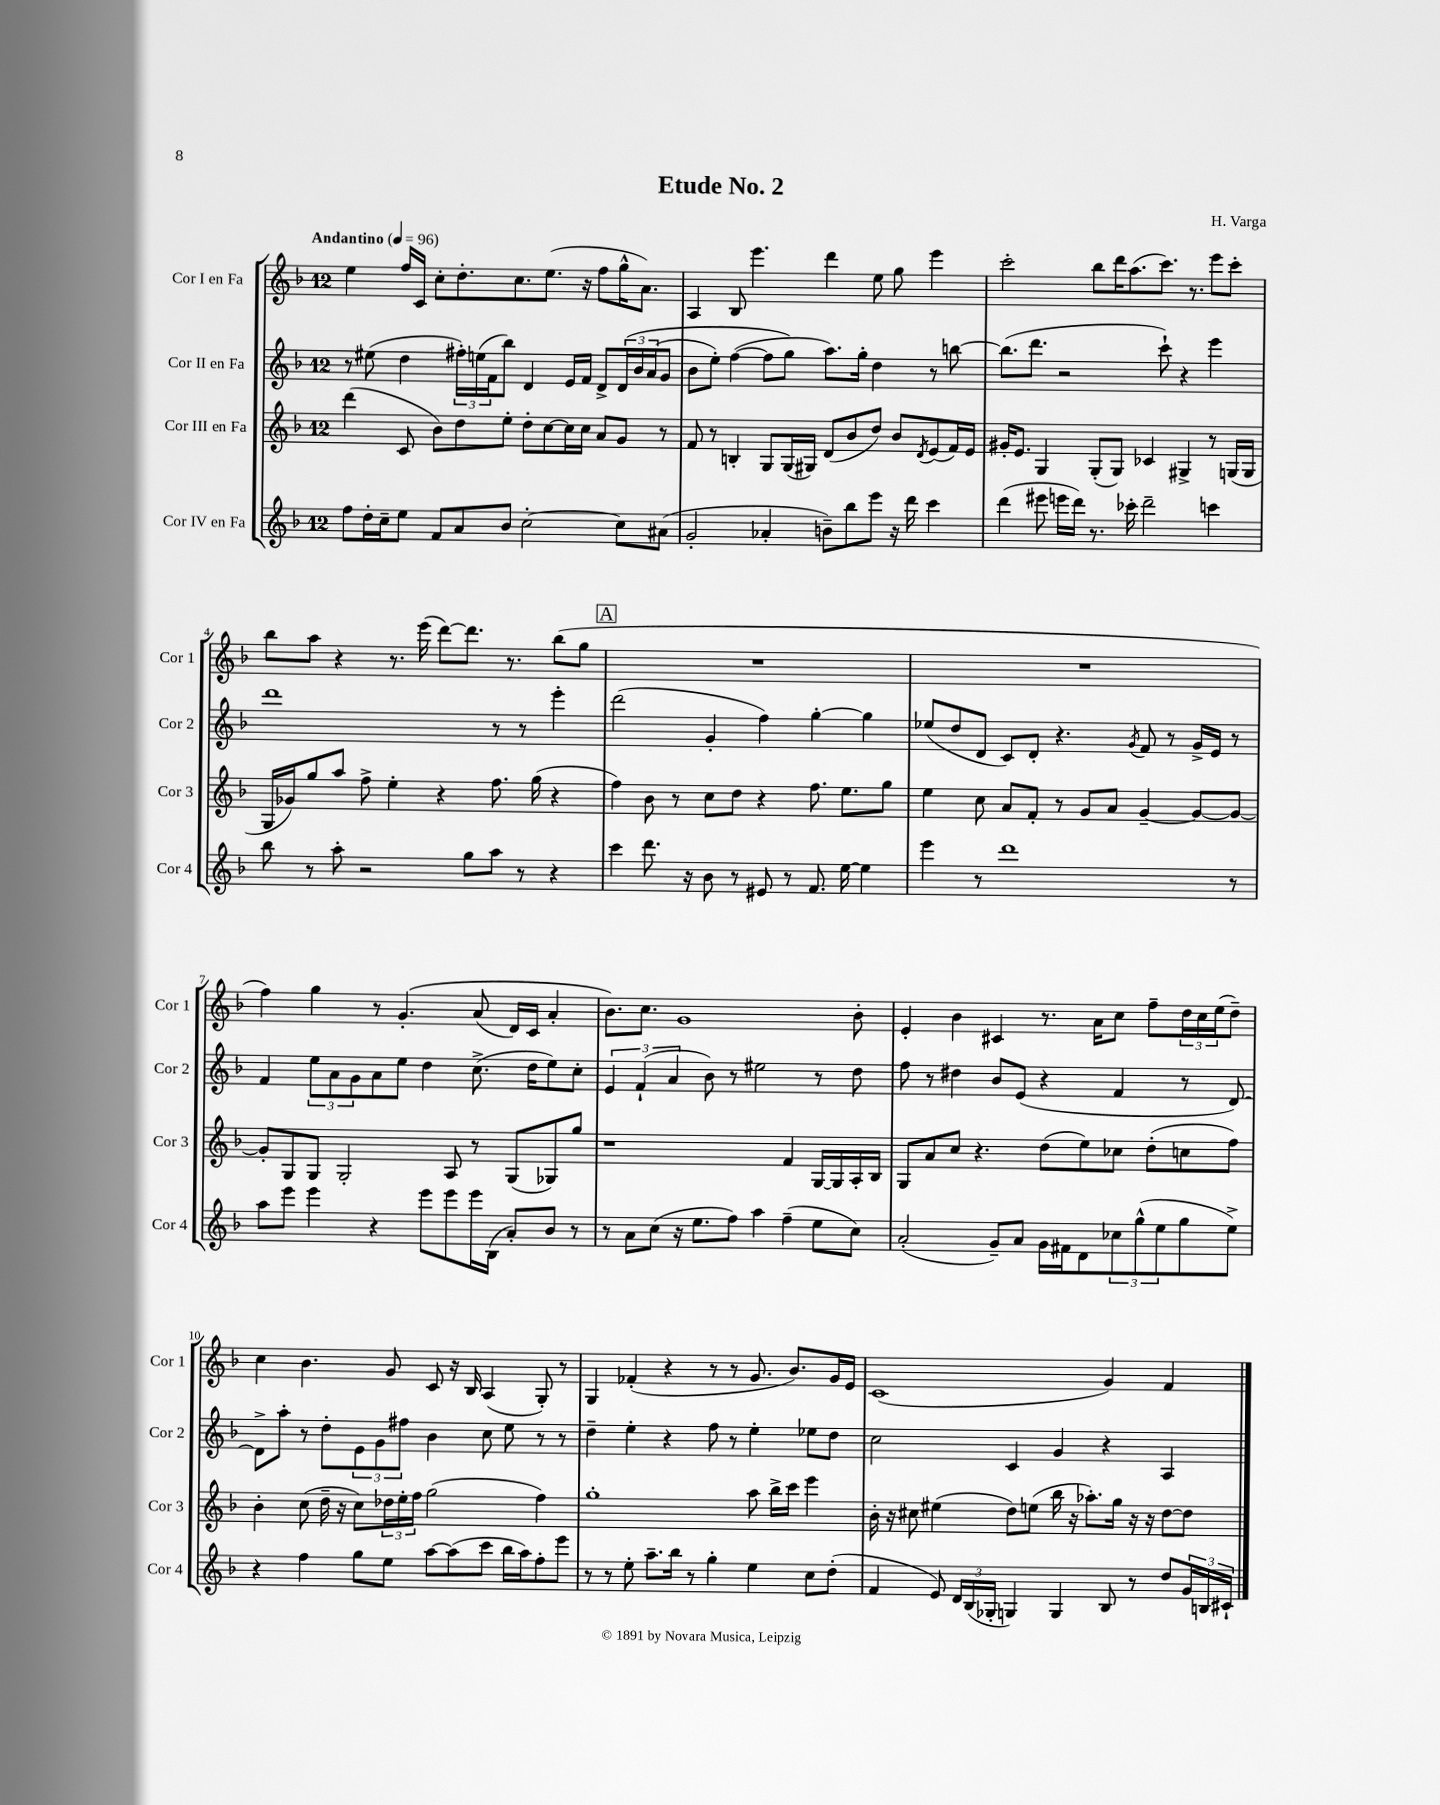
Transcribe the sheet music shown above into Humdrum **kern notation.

**kern	**kern	**kern	**kern
*part4	*part3	*part2	*part1
*staff4	*staff3	*staff2	*staff1
*I"Cor IV en Fa	*I"Cor III en Fa	*I"Cor II en Fa	*I"Cor I en Fa
*I'Cor 4	*I'Cor 3	*I'Cor 2	*I'Cor 1
*clefG2	*clefG2	*clefG2	*clefG2
*k[b-]	*k[b-]	*k[b-]	*k[b-]
*M12/8	*M12/8	*M12/8	*M12/8
*MM96	*MM96	*MM96	*MM96
=1	=1	=1	=1
!	!	!	!LO:TX:a:B:t=Andantino
8ff\L	(4ddd\	8r	4ee\
16dd'\L	.	(8ee#X\	.
16cc~\J	.	.	.
8ee\J	8c/	4dd\	16ff/LL
.	.	.	16c/JJ
8f/L	8b-\L)	.	8cc'\L
8a/	8dd\	24ff#X'\LL)	8.dd'\
.	.	(24een\	.
.	.	24f\J	.
8b-/J	8ee'\J	8bb-\J)	.
.	.	.	8.cc\
[2cc'\	8dd'\L	4d/	.
.	[8cc\	.	(8.ee\J
.	16cc\L]	16e/LL	.
.	16cc\JJ	16f/JJ	16r
.	8a/L	8d^/L	8ff\L
8cc\L]	8g/J	(24d/L	16gg^^\K
.	.	24b-/	.
.	.	.	8.a\J)
.	.	(24a/J	.
(8a#X\J	8r	8g/J	.
=2	=2	=2	=2
2g'/	8f/	8b-\L	4A/
.	8r	8ee'\J)	.
.	4Bn'/	([4ff\	8B-/
.	.	.	4.eee\
4a-X'/	8G/L	8ff\L]	.
.	(16G/L	8gg\J)	.
.	16G#X/JJ)	.	.
8bn~\L)	(8d/L	8.aa\L)	4ddd\
8bb-\	8b-/	.	.
.	.	16gg'\Jk	.
8eee\J	8dd/J)	4dd\	8ee\
16r	8b-/L	.	8gg\
16ddd\	.	.	.
.	8qd/	.	.
4ccc\	(8e/	8r	4eee\
.	16f/L)	[8bbn\	.
.	16e/JJ	.	.
=3	=3	=3	=3
(4ddd\	16g#X'/KL	(8.bb\L]	2ccc'\
.	8.e/J	.	.
.	.	8.ddd\J	.
8eee#X\	4G/	.	.
16eeen\LL	.	2r	.
16ddd\JJ)	.	.	.
8.r	(8G'/L	.	8bb-\L
.	8G/J)	.	16ddd\K
16ccc-X'\	.	.	(8.aa\
2ddd~\	4c-X/	.	.
.	.	8ccc`\)	8.ccc\J)
.	4G#X^/	4r	.
.	.	.	8.r
4cccn\	8r	4eee\	8eee\L
.	(16Gn/LL	.	8ccc'\J
.	16G/JJ	.	.
!!LO:LB:g=z
=4	=4	=4	=4
8bb-\	16G/LL	1ddd	8bb-\L
.	16g-X/J)	.	.
8r	8gg/	.	8aa\J
8aa'\	8aa/J	.	4r
2r	8ff^\	.	.
.	4ee'\	.	8.r
.	.	.	(16eee\
.	4r	.	[8ddd\L)
8gg\L	.	.	8.ddd\J]
8aa\J	8.ff\	8r	.
.	.	.	8.r
8r	.	8r	.
.	(16gg\	.	.
4r	4r	4eee'\	(8bb-\L
.	.	.	8gg\J
!!LO:REH:place=s1:t=A
=5	=5	=5	=5
4ccc\	4ff\)	(2ddd\	1.r
8.ddd\	8b-\	.	.
.	8r	.	.
16r	.	.	.
8b-\	8cc\L	4g'/	.
8r	8dd\J	.	.
8e#X/	4r	4ff\)	.
8r	.	.	.
8.f/	8.ff\	[4gg'\	.
[16ee\	8.ee\L	.	.
4ee\]	.	4gg\]	.
.	8gg\J	.	.
=6	=6	=6	=6
4eee\	4ee\	(8ee-X/L	1.r
.	.	8dd/	.
8r	8cc\	8d/J	.
1ddd	8a/L	8c/L)	.
.	8f'/J	8d'/J	.
.	8r	4.r	.
.	8g/L	.	.
.	8a/J	.	.
.	.	8qg/	.
.	[4g~/	8f/	.
.	.	8r	.
.	8g/L_	16g^/LL	.
.	.	16e/JJ	.
8r	8g/J_	8r	.
!!LO:LB:g=z
=7	=7	=7	=7
8aa\L	8g'/L]	4f/	4ff\)
8eee\J	8G/	.	.
4eee\	8G/J	12ee\L	4gg\
.	.	12a\	.
.	2G'/	.	.
.	.	12g\	.
4r	.	8a\	8r
.	.	8ee\J	(4.g'/
8eee\L	.	4dd\	.
8eee\	8A/	.	.
16eee\L	8r	(8.cc^\	(8a/
(16B-\JJ	.	.	.
8a'/L)	(8G/L	.	16d/LL)
.	.	16dd\KL	16c/JJ
8b-/J	8G-X/)	8ee\)	4a'/
8r	8gg/J	8cc'\J	.
=8	=8	=8	=8
8r	1r	6e/	8.b-\L)
8a\L	.	.	.
.	.	(6f`/	.
.	.	.	8.cc\J
(8cc\J	.	.	.
.	.	6a/	.
16r	.	.	1g
8.ee\L	.	.	.
.	.	8b-\)	.
8ff\J)	.	8r	.
4aa\	.	2ee#X\	.
(4ff~\	4f/	.	.
8ee\L	[16G/LL	8r	.
.	16G/]	.	.
8cc\J)	16A'/	8dd\	8b-'\
.	16B-/JJ	.	.
=9	=9	=9	=9
(2a'/	8G/L	8ff\	4e'/
.	8a/	8r	.
.	8cc/J	4dd#X\	4b-\
.	4.r	.	.
8g~/L)	.	8b-/L	4c#X/
8a/J	.	(8e/J	.
16g\LL	(8dd\L	4r	8.r
16f#X\J	.	.	.
8d\	8ee\)	.	.
.	.	.	16a\KL
12cc-X\	8cc-X\J	4f/	8cc\J
(12gg^^\	.	.	.
.	(8dd'\L	.	8ff~\L
12ee\	.	.	.
8gg\	8ccn\	8r	24dd\L
.	.	.	24cc\
.	.	.	(24ee\J
8ee^\J)	8ff\J)	[8d/)	8dd~\J)
!!LO:LB:g=z
=10	=10	=10	=10
4r	4b-'\	8d^\L]	4cc\
.	.	8aa'\J	.
4ff\	(8cc\	8r	4.b-\
.	16dd~\	8dd'\L	.
.	16r	.	.
8gg\L	8cc\L)	12e\	.
.	.	12g\	.
8ee\J	24dd-X\L	.	8g/
.	24ee'\	12ff#X\J	.
.	24ff\JJ	.	.
[8aa\L	(2gg\	4b-\	8c/
(8aa\]	.	.	16r
.	.	.	16B-/
8ccc\J	.	8cc\	(4A/
16bb-\LL	.	8ee\	.
16aa\J)	.	.	.
8ff'\	4ff\)	8r	8G'/)
8eee\J	.	8r	8r
=11	=11	=11	=11
8r	1gg'	4dd~\	4G/
8r	.	.	.
8ee'\	.	4ee'\	(4f-X'/
8.aa~\L	.	.	.
.	.	4r	4r
16bb-\Jk	.	.	.
8r	.	.	.
4gg'\	.	8ff\	8r
.	.	8r	8r
4ee\	8aa\	4ee'\	8.g/
.	16bb-^\LL	.	.
.	16ccc\JJ	.	8.b-/L)
8cc\L	4eee\	8ee-X\L	.
(8dd'\J	.	8dd\J	16g/L
.	.	.	16e/JJ
=12	=12	=12	=12
4f/	16b-'\	2cc\	(1c
.	16r	.	.
.	8cc#X\	.	.
8e/)	(4ee#X\	.	.
24d/LL	.	.	.
(24B-/	.	.	.
24G-X'/JJ	.	.	.
4Gn/)	8dd\L)	4c/	.
.	(8een\J	.	.
4G/	16bb-\	4g/	.
.	16r	.	.
.	8.aa-X'\L)	.	.
8B-/	.	4r	4g/)
.	16gg\Jk	.	.
8r	16r	.	.
.	16r	.	.
8dd/L	[8dd\L	4A/	4f/
24g/L	8dd\J]	.	.
24Bn/	.	.	.
24c#X`/JJ	.	.	.
==	==	==	==
*-	*-	*-	*-
